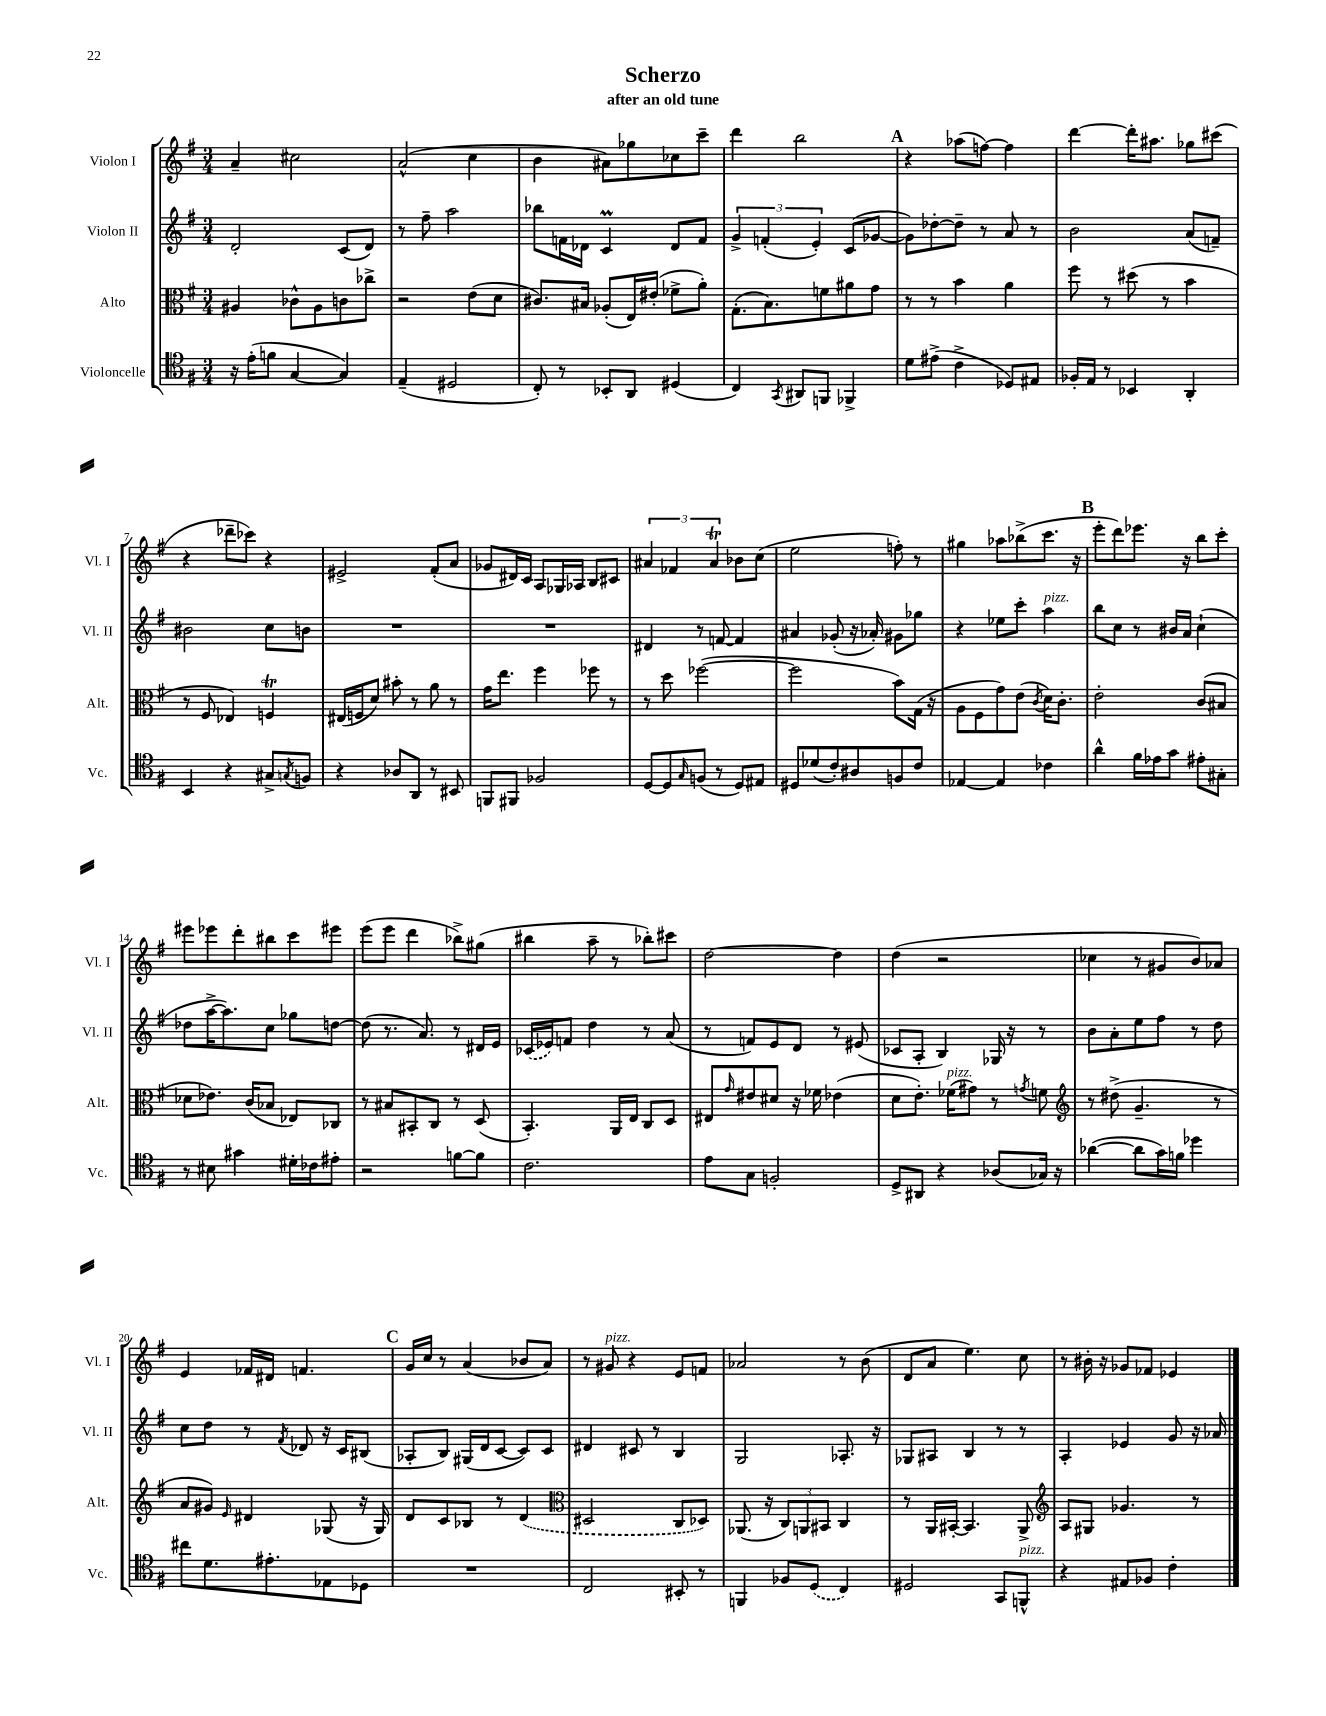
\header { title = "Scherzo" subtitle = "after an old tune" }
<<
\new StaffGroup <<
\new Staff = "s0" \with { instrumentName = "Violon I" shortInstrumentName = "Vl. I" } {
    \clef treble \key g \major \numericTimeSignature \time 3/4
    a'4-- cis''2 |
    a'2-^( c''4 |
    b'4 ais'8) ges''8 ces''8 c'''8-- |
    d'''4 b''2 |
    \mark \markup { \bold "A" } r4 aes''8( f''8~) f''4 |
    d'''4~ d'''16-. ais''8. ges''8 cis'''8( |
    r4 des'''8-- ces'''8) r4 |
    eis'2-> fis'8-.( a'8 |
    ges'8 dis'16) c'16 a8 ges16 aes16 b8 cis'8 |
    \tuplet 3/2 { ais'4 fes'4 ais'4\trill } bes'8 c''8( |
    e''2 f''8-.) r8 |
    gis''4 aes''8 bes''8->( c'''8. r16 |
    \mark \markup { \bold "B" } e'''8-. d'''8) ees'''8. r16 b''8 c'''8-. |
    eis'''8 ees'''8 d'''8-. bis''8 c'''8 eis'''8 |
    e'''8( e'''8 d'''4 bes''8->) gis''8( |
    bis''4 a''8-- r8 bes''8-.) cis'''8 |
    d''2~ d''4 |
    d''4( r2 |
    ces''4 r8 gis'8 b'8) aes'8 |
    e'4 fes'16 dis'16 f'4. |
    \mark \markup { \bold "C" } g'16 c''16 r8 a'4( bes'8 a'8) |
    r8 gis'8^\markup { \italic "pizz." } r4 e'8 f'8 |
    aes'2 r8 b'8( |
    d'8 a'8 e''4.) c''8 |
    r8 bis'16-. r16 ges'8 fes'8 ees'4 \bar "|." |
}
\new Staff = "s1" \with { instrumentName = "Violon II" shortInstrumentName = "Vl. II" } {
    \clef treble \key g \major \numericTimeSignature \time 3/4
    d'2-. c'8( d'8) |
    r8 fis''8-- a''2 |
    bes''8 f'16 des'16 c'4\prall des'8 f'8 |
    \tuplet 3/2 { g'4-> f'4-.( e'4-.) } c'8( ges'8~ |
    \mark \markup { \bold "A" } ges'8) des''8~-. des''8-- r8 a'8 r8 |
    b'2 a'8( f'8--) |
    bis'2 c''8 b'8 |
    R2. |
    R2. |
    dis'4 r8 f'8~ f'4 |
    ais'4 ges'8-.( r16 aes'16-.) gis'8 ges''8 |
    r4 ees''8 c'''8-. a''4^\markup { \italic "pizz." } |
    \mark \markup { \bold "B" } b''8 c''8 r8 bis'16 a'16 c''4-!( |
    des''8 a''16~-> a''8.) c''8 ges''8 d''8~ |
    d''8( r8. a'8.) r8 dis'16 e'16 |
    \once \slurDashed ces'16( ees'16) f'8 d''4 r8 a'8( |
    r8 f'8) e'8 d'8 r8 eis'8( |
    ces'8 a8-. b4) ges16 r16 r8 |
    b'8 a'8-. e''8 fis''8 r8 d''8 |
    c''8 d''8 r8 \acciaccatura { fis'8 } des'8 r16 c'16 bis8( |
    \mark \markup { \bold "C" } aes8-. b8) gis16( d'16 c'8~ c'8) c'8 |
    dis'4 cis'8 r8 b4 |
    g2 aes8.-. r16 |
    ges8 ais8 b4 r8 r8 |
    a4-. ees'4 g'8 r16 aes'16 \bar "|." |
}
\new Staff = "s2" \with { instrumentName = "Alto" shortInstrumentName = "Alt." } {
    \clef alto \key g \major \numericTimeSignature \time 3/4
    ais4 ces'8-^ ais8 c'8 ces''8-> |
    r2 e'8( d'8 |
    cis'8.) bis16 aes8-.( e16) eis'16-.( fes'8-> a'8-.) |
    g8.-.( b8.) f'8 ais'8 g'8 |
    \mark \markup { \bold "A" } r8 r8 b'4 a'4 |
    fis''8 r8 dis''8( r8 b'4 |
    r8 fis8 ees4) f4\trill |
    eis16( f16 d'8) bis'8-. r8 a'8 r8 |
    g'16 e''8. fis''4 fes''8 r8 |
    r8 d''8 fes''2~( |
    fes''2 b'8) g16( r16 |
    a8 fis8 g'8) e'8( \acciaccatura { c'8 } d'16) c'8.-. |
    \mark \markup { \bold "B" } e'2-. c'8( bis8 |
    des'8 ees'8.) c'16( bes8 ees8) ces8 |
    r8 bis8 bis,8-. c8 r8 d8( |
    b,4.-.) a,16 e16 c8 d8 |
    eis8 \grace { g'16 } eis'8 dis'8 r16 fes'16 ees'4( |
    d'8 e'8.-.) fes'16^\markup { \italic "pizz." }( gis'8) r8 \acciaccatura { g'8 } f'8 |
    \clef treble r8 dis''8->( g'4.-- r8 |
    a'8 gis'8) \grace { e'16 } dis'4 ges8( r16 ges16) |
    \mark \markup { \bold "C" } d'8 c'8 bes8 r8 \once \slurDashed d'4( |
    \clef alto dis2 c8 des8) |
    aes,8.( r16 \tuplet 3/2 { c8) a,8 bis,8 } c4 |
    r8 a,16 bis,16~-. bis,4. a,8-> |
    \clef treble a8 gis8 ges'4. r8 \bar "|." |
}
\new Staff = "s3" \with { instrumentName = "Violoncelle" shortInstrumentName = "Vc." } {
    \clef tenor \key g \major \numericTimeSignature \time 3/4
    r16 e'16-.( f'8 g4~ g4) |
    e4--( dis2 |
    c8-.) r8 bes,8-. a,8 dis4( |
    c4) \acciaccatura { g,8 } ais,8 f,8 fes,4-> |
    \mark \markup { \bold "A" } d'8 eis'8->( c'4-> des8) eis8 |
    fes16-. e16 r8 bes,4 a,4-. |
    b,4 r4 gis8-> \acciaccatura { g8 } f8 |
    r4 aes8 a,8 r8 bis,8 |
    f,8 fis,8 fes2 |
    d8~ d8 \grace { g16 } f8( r8 d8) eis8 |
    dis8 des'8( c'8-.) ais8 f8 c'8 |
    ees4~ ees4 ces'4 |
    \mark \markup { \bold "B" } a'4-^ fis'16 ees'16 g'8 eis'8-. gis8-. |
    r8 bis8 gis'4 dis'16-. ces'16 eis'8-. |
    r2 f'8~ f'8 |
    c'2. |
    e'8 g8 f2-. |
    d8-> ais,8 r4 aes8( ges16) r16 |
    aes'4~( aes'8 g'16) f'16 des''4 |
    cis''8 d'8. eis'8.-. ees8 des8 |
    \mark \markup { \bold "C" } R2. |
    c2 bis,8-. r8 |
    f,4 fes8 \once \slurDashed d8( c4) |
    dis2 g,8 f,8-^^\markup { \italic "pizz." } |
    r4 eis8 fes8 c'4-. \bar "|." |
}
>>
>>
